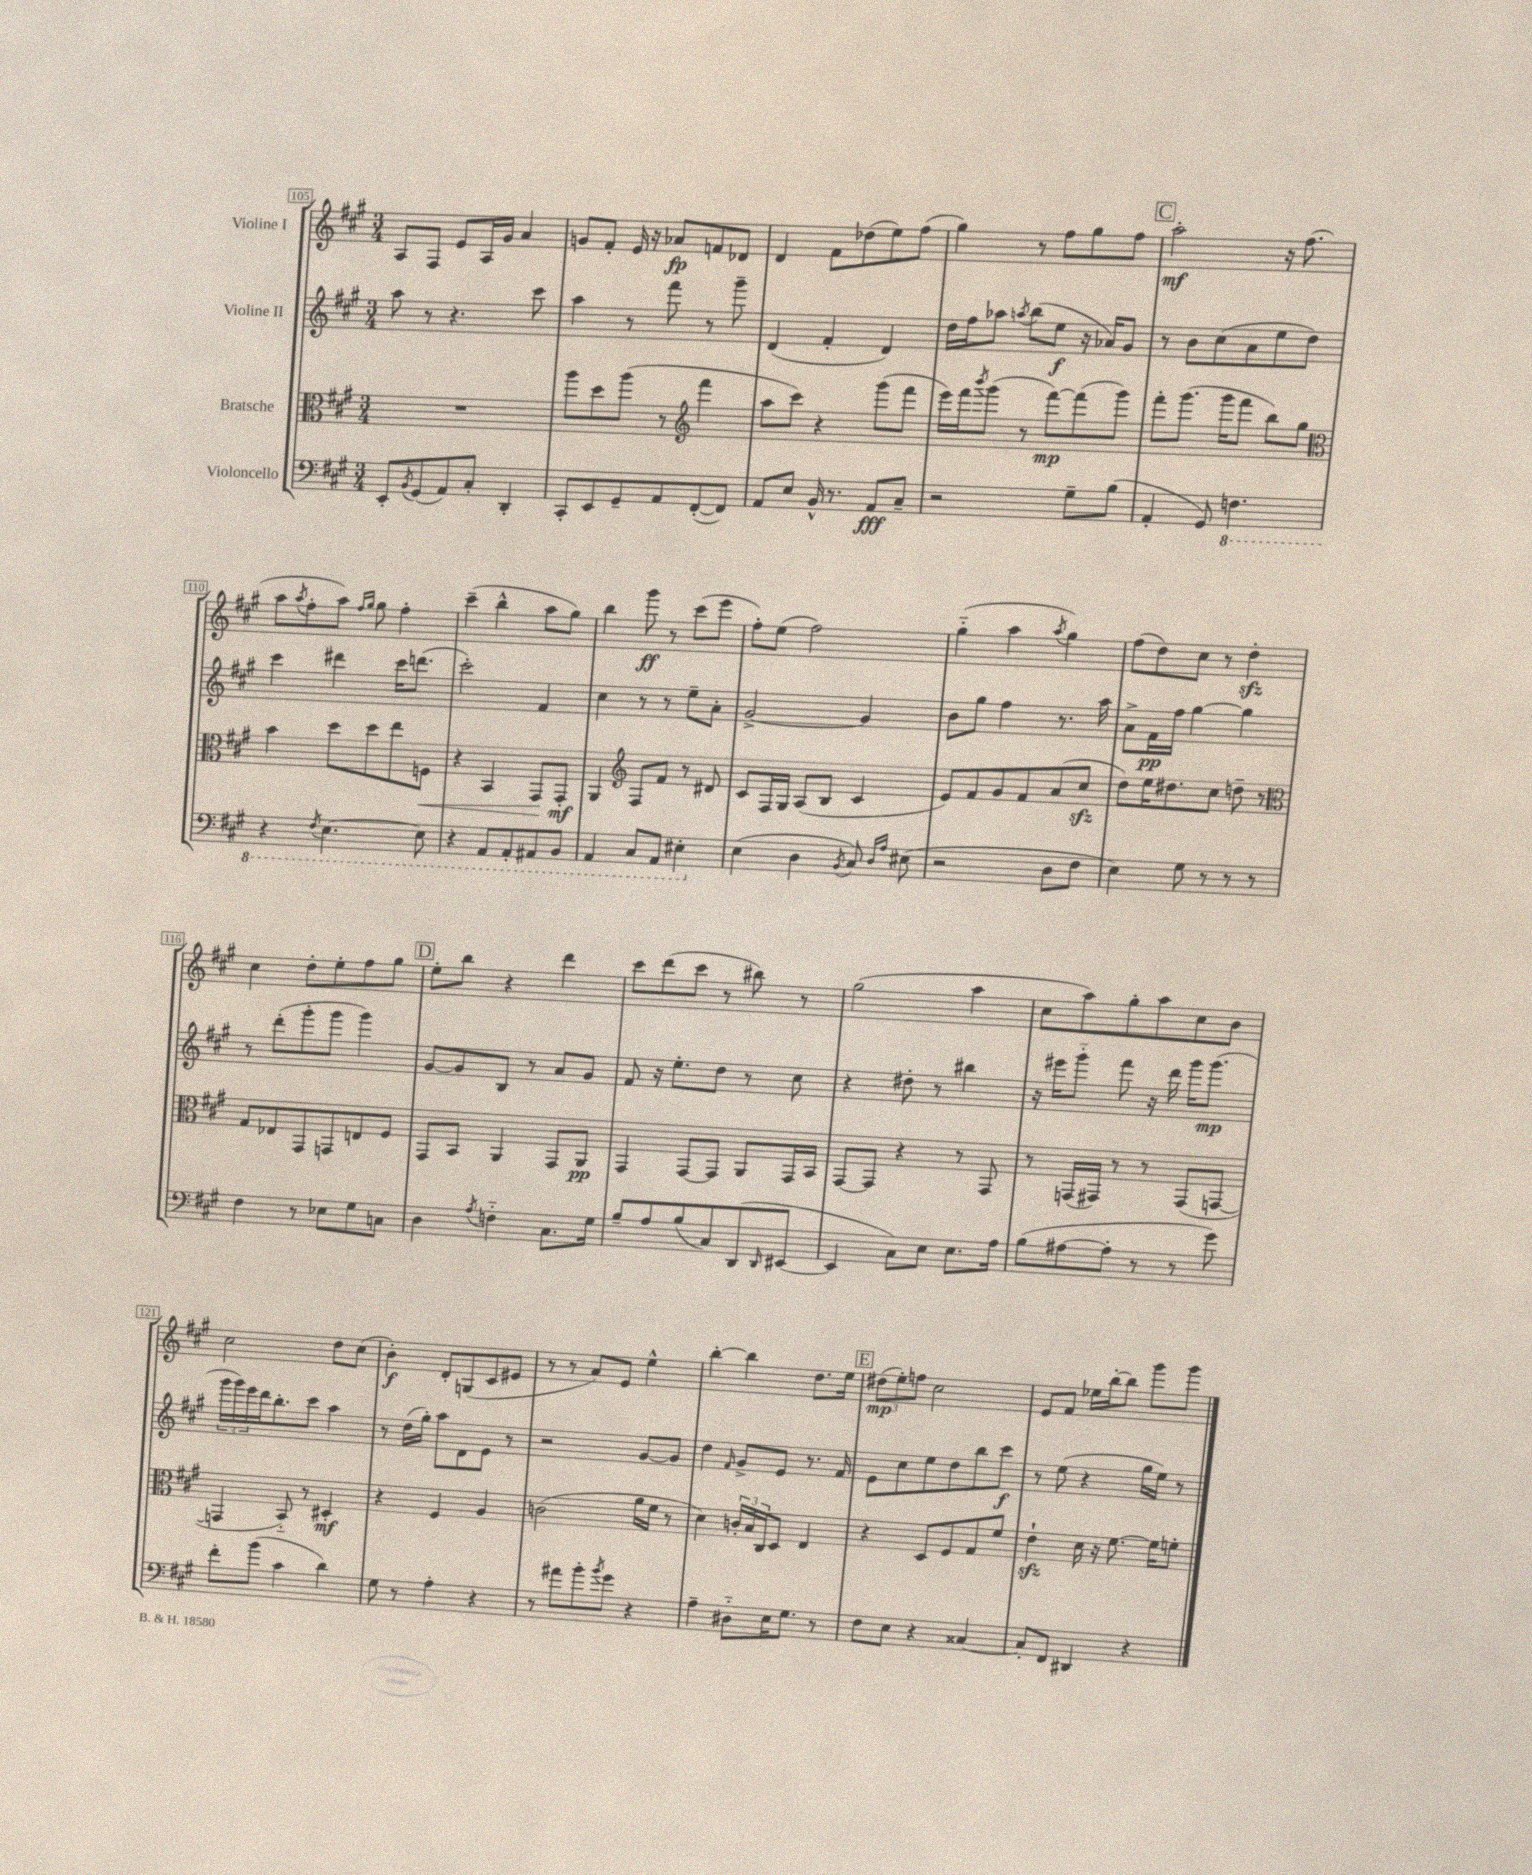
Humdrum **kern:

**kern	**kern	**kern	**kern
*staff4	*staff3	*staff2	*staff1
*clefF4	*clefC3	*clefG2	*clefG2
*k[f#c#g#]	*k[f#c#g#]	*k[f#c#g#]	*k[f#c#g#]
*M3/4	*M3/4	*M3/4	*M3/4
8EE'	2.r	8aa	8A
8qBB	.	.	.
(8GG#	.	8r	8F#
8AA)	.	4.r	8e
8C#'	.	.	16A
.	.	.	16g#
4DD'	.	.	4a
.	.	8ccc#	.
=	=	=	=
8CC#'	8aa	4aa	8g
8EE	8dd	.	8f#'
8GG#~	(8aa	8r	16e
.	.	.	16r
8AA	8r	8fff#	8a-
*	*clefG2	*	*
([8FF#'	4fff#	8r	8f
8FF#])	.	8ggg#~	8d-
=	=	=	=
8AA	8aa	(4d	4d
8E	8ccc#)	.	.
16BB^^	4r	4f#'	8f#
8.r	.	.	.
.	.	.	(8dd-
8AA	(8ggg#	4d)	8ee)
8C#~	8fff#	.	(8ff#
=	=	=	=
2r	16eee)	16dd	4gg#)
.	16fff#	16ff#	.
.	8qbbb	.	.
.	(8ggg#	8aa-	.
.	.	8qaa	.
.	8r	(8bb	8r
.	[8fff#)	8ee	8ff#
8G#~	(8fff#]	16r	8gg#
.	.	16a-)	.
(8B	8ggg#)	8g#	8ff#
=	=	=	=
4AA'	8fff#'	8r	2aa'
.	(8.ggg#	8b	.
8GG#)	.	(8cc#	.
.	16ggg#	.	.
4.FF	8fff#	8a	.
.	8bb)	8ee	16r
.	.	.	(8.ff#
.	8gg#	8dd)	.
=	=	=	=
*	*clefC3	*	*
4r	4b	4ccc#	8aa
.	.	.	8qaa
.	.	.	8ff#'
8qFF#	.	.	.
[4.EE	8dd	4ddd#	8aa)
.	.	.	16qqff#
.	.	.	16qqgg#
.	8dd	.	8gg#
.	8ee	16ccc#	4ff#'
.	.	(8.ddd	.
8EE]	8F	.	.
=	=	=	=
4r	4r	2ccc#')	(4ccc#~
8AAA	4BB	.	4bb^^
8AAA'	.	.	.
8AAA#	8GG#	4f#	8aa
8BBB	8GG#'	.	8gg#)
=	=	=	=
4AAA	4AA	4cc#	4bb
*	*clefG2	*	*
8CC#	8F#	8r	8ggg#
8AAA	8f#	8r	8r
4EE#'	8r	8ee~	(8ccc#
.	8d#	8a'	8eee
=	=	=	=
(4E	8c#	[2g#^	8ff#')
.	16F#	.	(8ee
.	16G#	.	.
4D	(8A	.	2ff#)
.	8B	.	.
8qBB	.	.	.
8C#)	4c#	4g#]	.
16qqD	.	.	.
16qqA	.	.	.
(8E#	.	.	.
=	=	=	=
2r	8e)	8b	(4gg#'~
.	8f#	8gg#	.
.	8g#	4ff#	4aa
.	8f#	.	.
.	.	.	8qaa
8D	(8a	8.r	4gg#)
8F#	8cc#	.	.
.	.	16aa	.
=	=	=	=
4E)	8dd)	8a^	(8ff#
.	16ee	16f#	8dd)
.	8.dd#	16ff#	.
8G#	.	[4gg#	8cc#
8r	8cc#	.	8r
8r	8dd~	4gg#]	4dd'
8r	8r	.	.
=	=	=	=
*	*clefC3	*	*
4F#	8G#	8r	4cc#
.	8E-	(8ddd'	.
8r	8GG#	8ggg#'	8dd'
8E-	8GG	8ggg#	8ee'
8G#	8E	4ggg#)	8ff#
8C	8F#	.	8gg#
=	=	=	=
4D	8GG#	[8g#	8ee'
.	8BB	8g#]	8bb
8qA	.	.	.
4F'~	4AA	8B	4r
.	.	8r	.
8.C#	8GG#	8a	4ddd
.	8AA	8g#	.
16G#	.	.	.
=	=	=	=
8B~	4GG#	8f#	8ccc#
8A	.	16r	(8ddd
.	.	8.ee'	.
(8B	[8GG#	.	8ccc#
8C#)	8GG#]	8dd	8r
(8DD	8AA	8r	8bb#)
16qqDD	.	.	.
[8EE#	16GG#	8cc#	8r
.	16BB	.	.
=	=	=	=
4EE#]	[8GG#	4r	(2gg#
.	8GG#]	.	.
8C#)	4r	8dd#'	.
8E	.	8r	.
8.E	8r	4bb#	4aa
.	8GG#	.	.
16A	.	.	.
=	=	=	=
(8B	8r	16r	8cc#
.	.	16eee#	.
[8A#	(16GG	8ggg#'~	8aa)
.	16GG#)	.	.
8A#']	8r	8fff#	8gg#'
8r	8r	16r	8aa
.	.	16ddd	.
8r	(8GG#	16ggg#	8cc#
.	.	(8.ggg#	.
8g#)	[8GG	.	8b
=	=	=	=
8f#'	4GG]	24ggg#	2cc#
.	.	24ggg#)	.
.	.	24eee	.
(8b	.	16ddd	.
.	.	8.bb'	.
4c#	8BB'~)	.	.
.	8r	8ccc#	.
4d)	4D#'	4aa	8dd
.	.	.	(8cc#
=	=	=	=
8G#	4r	8r	4b')
8r	.	(16dd	.
.	.	16gg#')	.
4A'	4F#	8aa	8d'
.	.	8d	(8G
4r	4A	8e	8c#
.	.	8r	8e#
=	=	=	=
8r	(2c	2r	8r
8a#	.	.	8r
8b'	.	.	8a)
8qb	.	.	.
8g#	.	.	8e
4r	16a	[8g#	4ee^^
.	16f#	.	.
.	8r	8g#]	.
=	=	=	=
4A~	4d)	4dd	[4bb'
.	.	16qqf#	.
8D#'~	24c'	8g#^	4bb]
.	24B	.	.
.	24C#	.	.
16E	8D	8e	.
8.G#	.	.	.
.	4E	8.r	8.dd
8r	.	.	.
.	.	16f#	16ee
=	=	=	=
8F#	4r	8e	(12dd#
.	.	.	12ee')
8E	.	8cc#	.
.	.	.	12ff
4r	8D	8ee	2cc#
.	8F#	8dd	.
[4C##	8G#	8bb	.
.	8f#	8ccc#	.
=	=	=	=
8C##']	4e`	8r	8e
8FF#	.	(8ee	8f#
4DD#	16d	4r	16ee-
.	16r	.	[16bb'
.	[8.f#	.	8bb]
4r	.	16gg#	8ggg#
.	16f#]	16ee)	.
.	8f'	8r	8ggg#
==	==	==	==
*-	*-	*-	*-
